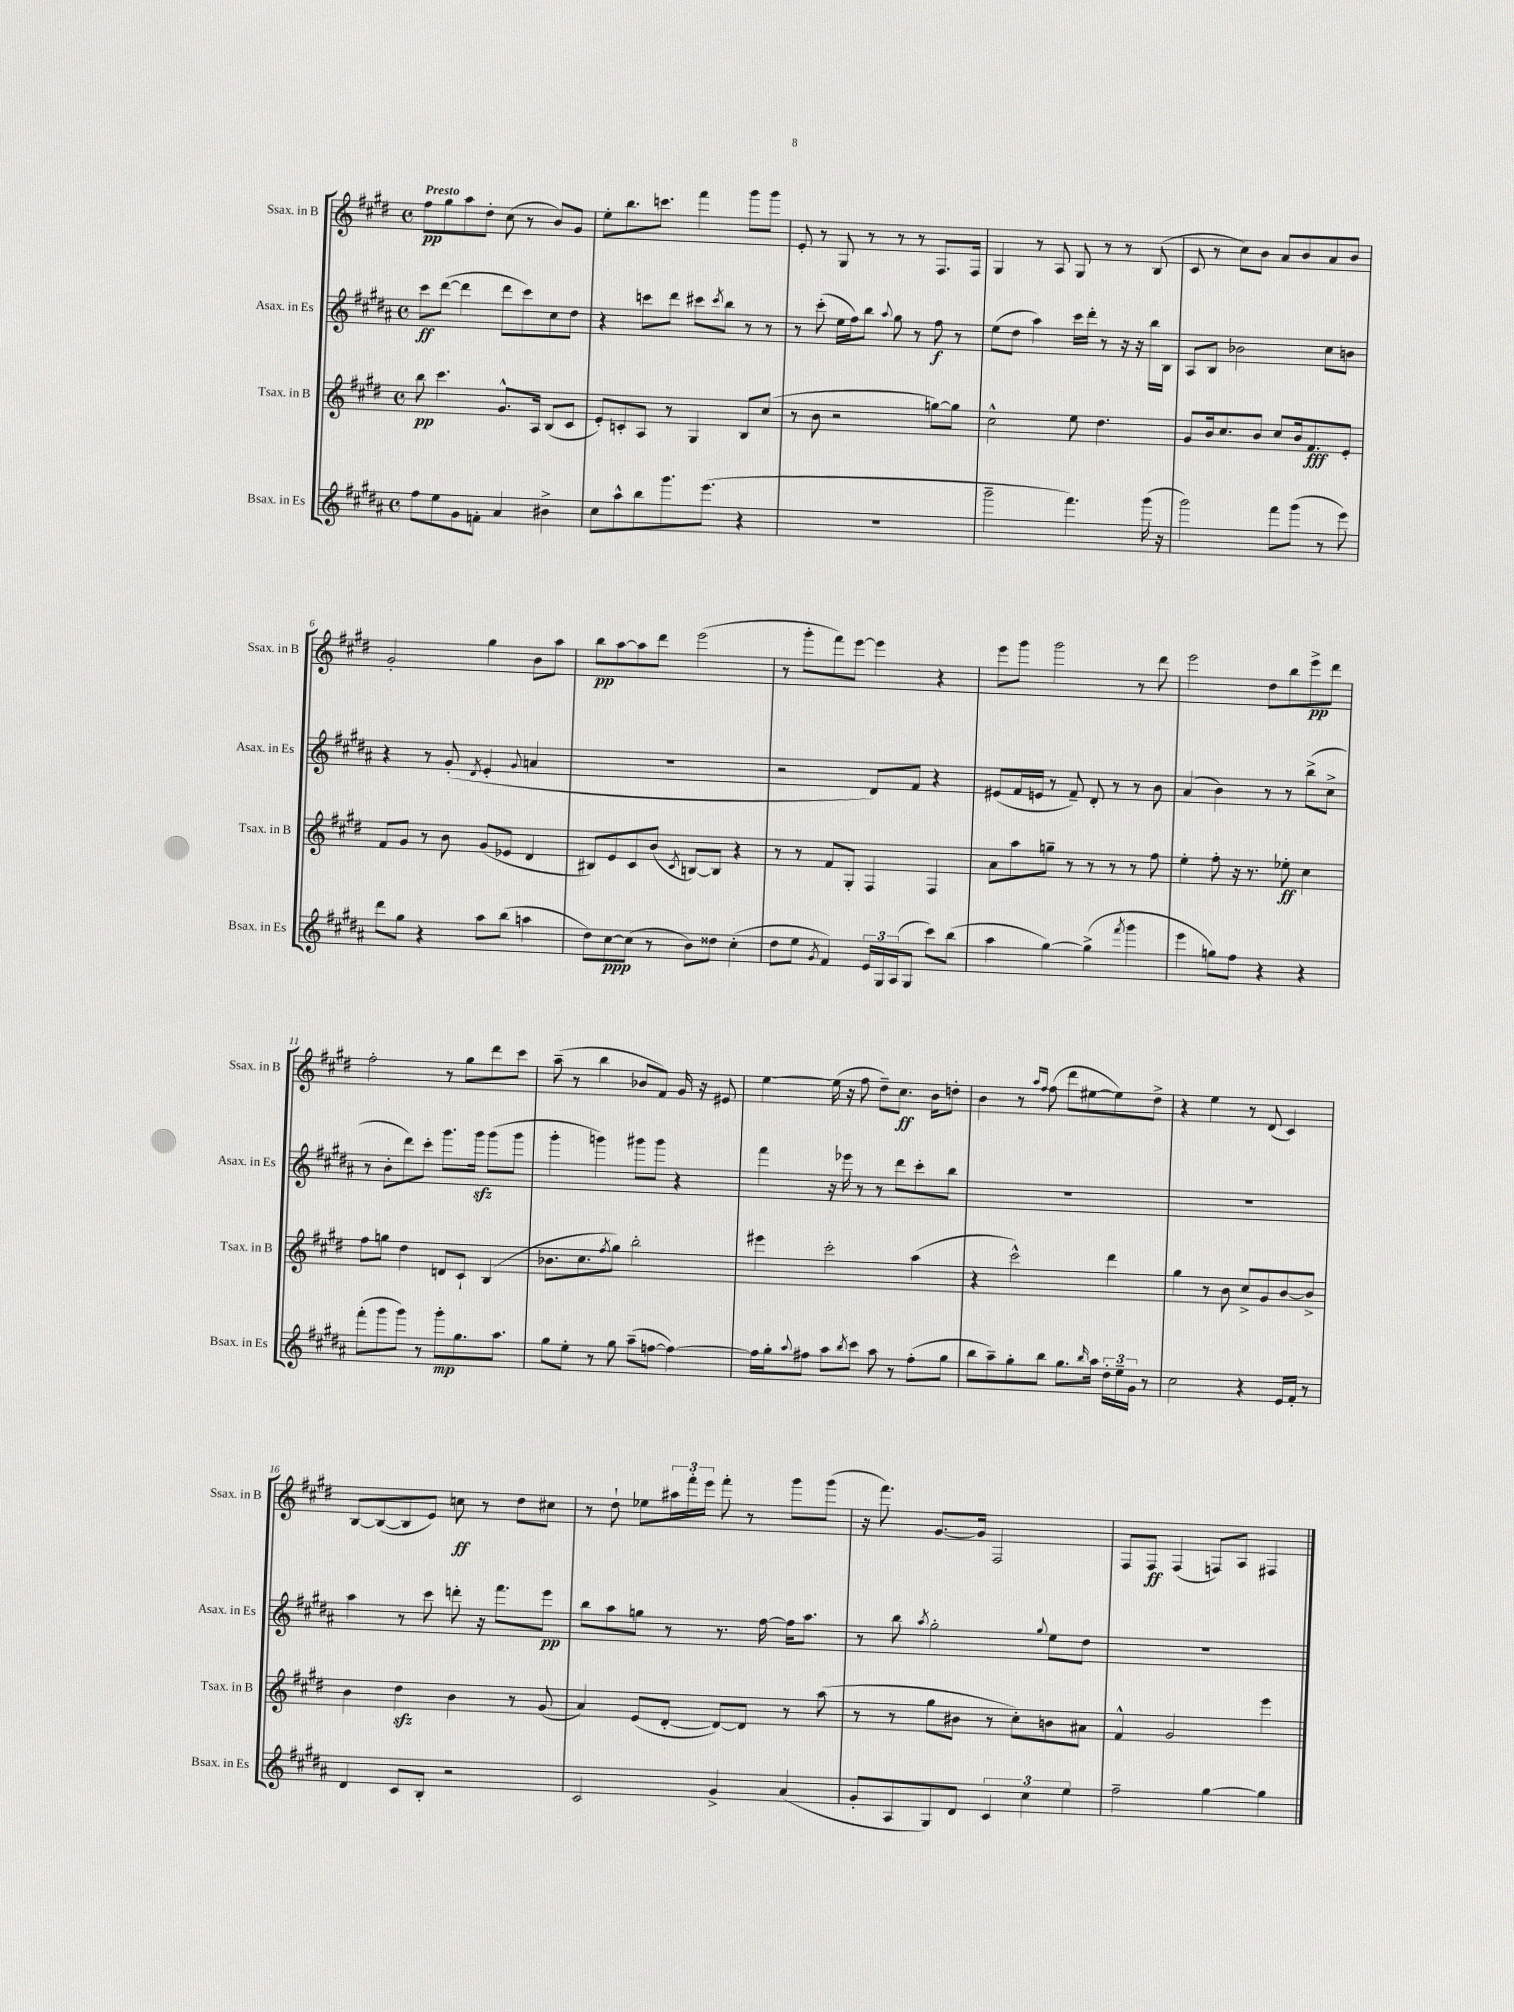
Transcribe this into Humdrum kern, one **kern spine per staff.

**kern	**kern	**kern	**kern
*staff4	*staff3	*staff2	*staff1
*clefG2	*clefG2	*clefG2	*clefG2
*k[f#c#g#d#a#]	*k[f#c#g#d#]	*k[f#c#g#d#a#]	*k[f#c#g#d#]
*M4/4	*M4/4	*M4/4	*M4/4
*met(c)	*met(c)	*met(c)	*met(c)
8ff#	8bb	8ccc#	8ff#
8ee	4.ccc#	([8ddd#	8gg#
8g#	.	4ddd#]	8aa
8f'	.	.	8dd#'
4a#	8.g#^^	8ddd#	(8cc#
.	.	8ccc#)	8r
.	16A	.	.
4b#^	(8B	8cc#	8b)
.	8c#	8dd#	8g#
=	=	=	=
8cc#	8e')	4r	8ee'
8aa#^^	8c'	.	8.bb
8bb	8A	8ccc	.
.	.	.	8.ccc
8.ggg#	8r	8ddd#	.
.	4G#	8ccc#	4fff#
(8.eee	.	.	.
.	.	8qccc#	.
.	.	8bb	.
4r	8B	8r	8ggg#
.	(8cc#	8r	8ggg#
=	=	=	=
1r	8r	8r	8e'
.	8b	(8ccc#'	8r
.	2r	16ee	8G#
.	.	16ff#)	.
.	.	8bb	8r
.	.	8qqaa#	.
.	.	8gg#	8r
.	.	8r	8r
.	[8gg)	8ff#	8.F#
.	8gg]	8r	.
.	.	.	16F#
=	=	=	=
2ggg#~	2cc#^^	(8ee	4G#
.	.	8dd#	.
.	.	4aa#)	8r
.	.	.	8A
4.fff#)	8ee	16ccc#	8G#
.	.	16ddd#'	.
.	4.dd#	8r	8r
.	.	16r	8r
.	.	16r	.
(16ggg#	.	16bb	(8B
16r	.	16B	.
=	=	=	=
2ggg#)	8g#	8A#	8c#
.	16b	8B	8r
.	8.cc#	.	.
.	.	2b-	8cc#)
.	8b	.	8b
8fff#	8cc#	.	8a
(8ggg#	16b	.	8b
.	8.f#	.	.
8r	.	8cc#	8a
8eee)	8e'	8b	8b
=	=	=	=
8ddd#	8f#	4r	2g#'
8gg#	8g#	.	.
4r	8r	8r	.
.	8b	(8g#'	.
.	.	8qd#	.
8aa#	(8g#	4e'	4gg#
(8bb	8e-	.	.
.	.	8qqg#	.
4aa	4d#	4a	8b
.	.	.	8aa
=	=	=	=
8dd#)	8B#)	1r	8bb
[8cc#	8e	.	[8aa
(8cc#]	8c#	.	8aa]
8r	(8b	.	8ddd#
.	8qc#	.	.
8b)	[8B)	.	(2eee
8dd##	8B]	.	.
(4cc#'	4r	.	.
=	=	=	=
8dd#	8r	2r	8r
8ee	8r	.	8ggg#'
8qg#	.	.	.
4f#)	8f#	.	8fff#)
.	8G#'	.	[8eee
24e	4F#	8d#)	4eee]
24G#	.	.	.
(24A#	.	.	.
8G#	.	8f#	.
8ccc#)	4F#	4r	4r
(8bb	.	.	.
=	=	=	=
4aa#	8a	(8e#	8eee
.	8aa	16f#	8ggg#
.	.	16e	.
[4gg#)	8gg~	8r	2ggg#
.	8r	8f#~)	.
(4gg#^]	8r	8d#'	.
.	8r	8r	.
8qfff#	.	.	.
4ggg#	8r	8r	8r
.	8ff#	8b	8ddd#
=	=	=	=
4eee	4ee'	(4a#	2eee
8gg)	8ff#'	4b)	.
8ff#	16r	.	.
.	8.r	.	.
4r	.	8r	8dd#
.	8ee-'	8r	8bb
4r	4cc#	(8bb^	8eee^
.	.	8cc#^	8ddd#
=	=	=	=
(8fff#'	8ff#	8r	2ff#'
8ggg#	8gg	8b'	.
8ggg#)	4dd#	8ddd#)	.
8r	.	8ccc#'	.
8ggg#'	8d	8.ggg#	8r
8.gg#	8c#`	.	8gg#
.	.	16ggg#	.
.	(4B	(8ggg#	8ddd#
8.aa#	.	.	.
.	.	8ggg#	8ccc#
=	=	=	=
8gg#	8.b-	4ggg#'	(8aa~
8ee'	.	.	8r
.	8.cc#	.	.
8r	.	4ggg)	4bb
.	8qff#	.	.
8gg#	8gg#)	.	.
(8aa#~	2bb'	8ggg#	8b-
[8ff	.	8ggg#	8f#)
4ff_)	.	4r	16g#
.	.	.	16r
.	.	.	8e#
=	=	=	=
16ff]	4eee#	4fff#	[4ee
16gg#'	.	.	.
8qqaa#	.	.	.
8ff#	.	.	.
8aa#	2ccc#'	16r	(16ee]
.	.	16eee-	16r
8qbb	.	.	.
8ccc#	.	8r	8ff#
8aa#	.	8r	8dd#~)
8r	.	8ddd#	8.cc#
(8ff#'	(4aa	8ccc#'	.
.	.	.	16b
8gg#	.	8bb	8dd'
=	=	=	=
8bb	4r	1r	4b
8aa#~)	.	.	.
8gg#'	2ccc#^^)	.	8r
.	.	.	16qqaa
.	.	.	16qqff#
8bb	.	.	(8ff#
8.gg#	.	.	8ddd#
.	.	.	[8ee#
16qqbb	.	.	.
16aa#	.	.	.
24dd#'	4ddd#	.	8ee#])
24ee~	.	.	.
24g#	.	.	.
8r	.	.	8dd#^
=	=	=	=
2cc#	4gg#	1r	4r
.	8r	.	4ee
.	8b	.	.
4r	8cc#^	.	8r
.	8g#	.	(8d#
16e	[8b	.	4c#)
16f#'	.	.	.
8r	8b^]	.	.
=	=	=	=
4d#	4b	4aa#	[8B
.	.	.	(8B_
8c#	4dd#	8r	8B]
8B'	.	8ccc#	8e)
2r	4b	8ddd'	8cc
.	.	16r	8r
.	.	8.fff#	.
.	8r	.	8dd#
.	(8g#	8eee	8cc#
=	=	=	=
2c#	4a)	8bb	8r
.	.	8aa#	8dd#`
.	(8e	8gg	8ee-
.	[8d#'	8r	24aa#
.	.	.	24fff#'
.	.	.	24eee
4g#^	8d#_)	8.r	8fff#'
.	8d#]	.	8r
.	.	[16ff#	.
(4a#	8r	16ff#]	8ggg#
.	.	8.aa#	.
.	(8aa	.	(8ggg#
=	=	=	=
8g#'	8r	8r	16r
.	.	.	8.fff#)
8A#	8r	8bb	.
.	.	8qaa#	.
8G#)	8gg#	2gg#'	[8.g#
8d#	8b#	.	.
.	.	.	16g#]
6c#	8r	.	2F#
.	8cc#')	.	.
6cc#	.	.	.
.	.	8qqgg#	.
.	8b	8ee	.
6ee	.	.	.
.	8a#	8dd#	.
=	=	=	=
2ff#~	4f#^^	1r	8F#
.	.	.	8F#
.	2g#	.	(4F#
[4gg#	.	.	8F)
.	.	.	8A
4gg#]	4eee	.	4F#
==	==	==	==
*-	*-	*-	*-
